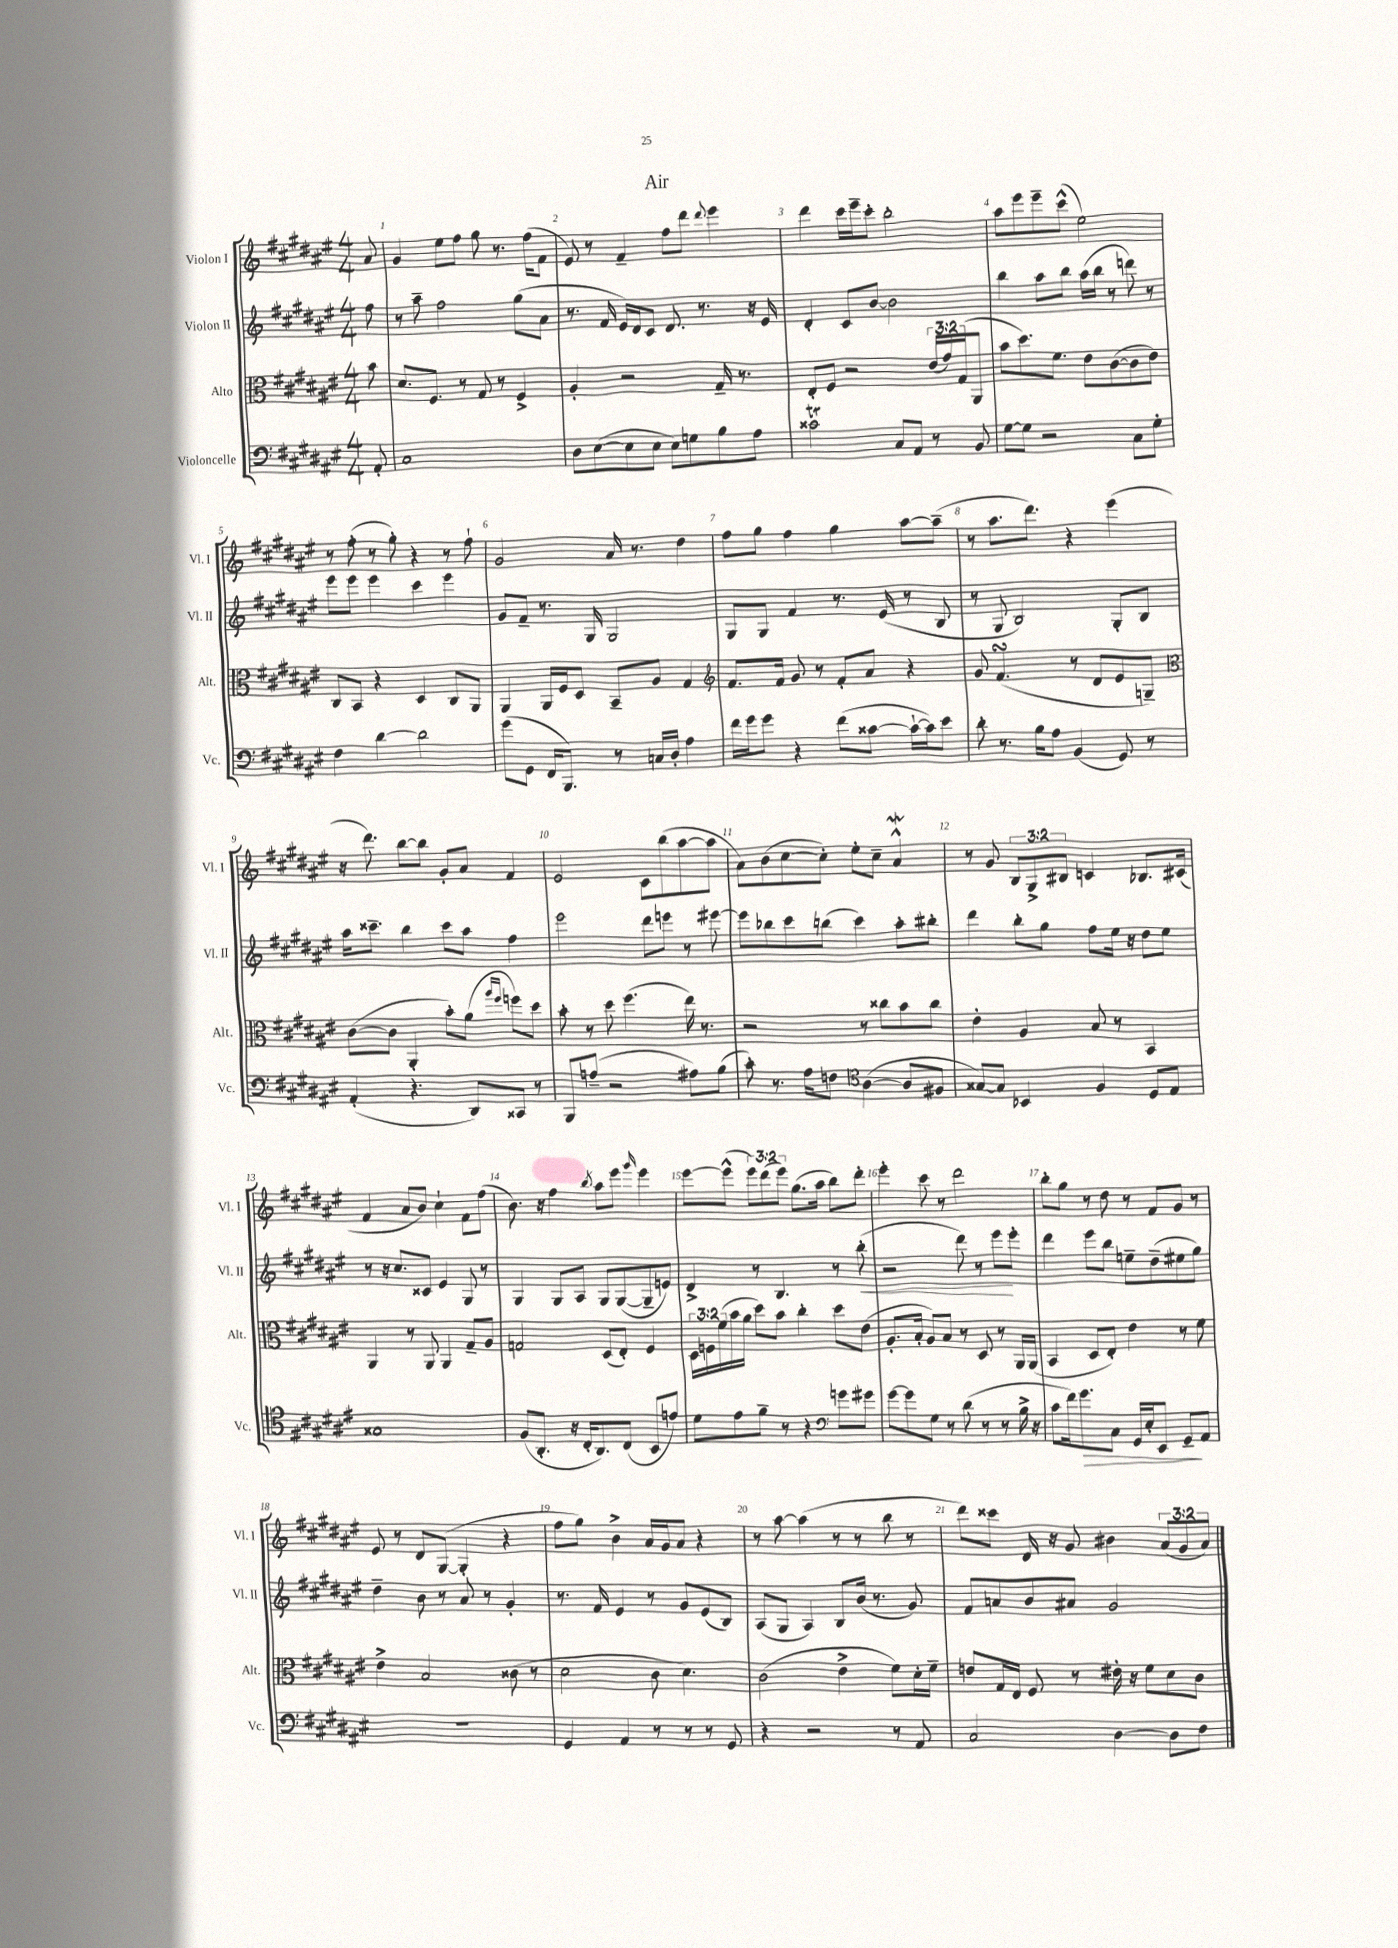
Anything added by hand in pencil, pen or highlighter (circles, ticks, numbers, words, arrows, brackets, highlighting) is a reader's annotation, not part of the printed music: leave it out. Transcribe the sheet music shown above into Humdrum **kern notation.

**kern	**kern	**kern	**kern
*staff4	*staff3	*staff2	*staff1
*clefF4	*clefC3	*clefG2	*clefG2
*k[f#c#g#d#a#e#]	*k[f#c#g#d#a#e#]	*k[f#c#g#d#a#e#]	*k[f#c#g#d#a#e#]
*M4/4	*M4/4	*M4/4	*M4/4
8AA#'	8b	8ff#	8a#
=	=	=	=
1C#	8.d#	8r	4g#
.	.	8aa#~	.
.	8.F#	.	.
.	.	2ff#	8ee#
.	8r	.	8ff#
.	8G#	.	8gg#
.	8r	.	8.r
.	4F#^	(8gg#	.
.	.	.	(16ff#
.	.	8a#	8f#
=	=	=	=
8D#	4A#'	8.r	8e#)
([8E#	.	.	8r
.	.	16f#	.
8E#]	2r	16e#)	4f#~
.	.	16d#	.
8E#	.	8c#	.
8E#)	.	8.d#	8ff#
8G	.	.	8ddd#
.	.	8.r	.
.	.	.	8qqddd#
8B	16G#~	.	4eee#
.	8.r	.	.
8A#	.	16r	.
.	.	16e#	.
=	=	=	=
2c##	8E#'	4d#'	4ddd#
.	8F#	.	.
.	2r	8c#	16ccc#
.	.	.	16eee#~
.	.	[8b	8ccc#'
8C#	.	2b]	2bb'
8AA#	.	.	.
8r	(24e#	.	.
.	24g#)	.	.
.	(24G#	.	.
8BB	8AA#	.	.
=	=	=	=
[8G#	8b	4bb	8aa#
8G#]	8.dd#)	.	8eee#
2r	.	8aa#	8eee#~
.	8.f#	.	.
.	.	8bb	(8ccc#^^
.	8e#	(16aa#	2ee#)
.	.	16bb	.
.	([8c#	8r	.
8C#	8c#]	8ddd)	.
8G#'	8e#)	8r	.
=	=	=	=
4F#	8C#	8eee#	8r
.	8BB	8eee#	(8ff#'
[4d#	4r	4eee#	8r
.	.	.	8gg#')
2d#]	4D#	4ccc#	4r
.	8C#	4eee#	8r
.	8AA#	.	8ff#`
=	=	=	=
(8g#	4AA#	8g#	2g#
8GG#	.	8f#~	.
16FF#	16AA#	8.r	.
8.BBB)	16F#	.	.
.	8D#	.	.
.	.	16G#	.
8r	8BB~	2G#	16a#
.	.	.	8.r
16C	8A#	.	.
16D#'	.	.	.
4A#	4G#	.	4dd#
=	=	=	=
*	*clefG2	*	*
16f#	8.f#	8G#	8ff#
16g#	.	.	.
8g#	.	8G#	8gg#
.	16f#	.	.
4r	8g#	4f#	4ff#
.	8r	.	.
(8f#	8f#'	8.r	4gg#
[8c##	8a#	.	.
.	.	(16e#	.
16c##`_	4r	8r	[8aa#
16c##])	.	.	.
8e#	.	8B	(8aa#~]
=	=	=	=
8d#'	8g#	8r	8r
8.r	(4.f#	8G#	8.aa#
.	.	2B)	.
16B	.	.	8.ddd#)
8A#	.	.	.
(4BB	8r	.	4r
.	8d#	.	.
8GG#)	8e#	8G#'	(4eee#
8r	8G~)	8B	.
=	=	=	=
*	*clefC3	*	*
(4AA#'	([8c#	16aa#	16r
.	.	8.ccc##~	8.ddd#)
.	8c#]	.	.
4.r	4AA#'	4bb	[8bb
.	.	.	8bb]
.	8b')	8ccc##	8g#'
8DD#)	(8a#	8aa#	8a#
.	16qqaa#	.	.
.	16qqff#	.	.
8CC##	8ff)	4ff#	4f#
8r	8dd#	.	.
=	=	=	=
8BBB	8b'	2eee#	2e#
(8A~	8r	.	.
2r	8dd#	.	.
.	(4.ff#	.	.
.	.	8ddd#	8c#
.	.	8eee	(8bb
8A#)	16ee#)	8r	[8aa#
.	8.r	.	.
(8B	.	[8eee#	8aa#]
=	=	=	=
8c#')	2r	8eee#]	8a#)
8.r	.	8bb-	(8b
.	.	8ccc#	[8cc#
16A#	.	.	.
8F	.	(8bb	8cc#'])
*clefC4	*	*	*
([4A#	8r	4ccc#)	8ee#'
.	8cc##	.	8cc#~
8A#]	8b	8aa#'	4a#^^
8F#	8cc##	8bb#'	.
=	=	=	=
[8G##)	4e#'	4ddd#	8r
8G##]	.	.	8g#
4BB-	4A#	8bb'	12B
.	.	.	12G#^
.	.	8gg#	.
.	.	.	12B#
4F#	8B	8ff#	4c
.	8r	16ee#	.
.	.	16r	.
8D#	4BB	8dd#	8.B-
8E#	.	8ee#	.
.	.	.	(16c#
=	=	=	=
1G##	4AA#	8r	4f#
.	.	16r	.
.	.	8.cc#	.
.	8r	.	8a#
.	8AA#	8c##	8b)
.	4AA#	4e#	4cc#`
.	8G#~	8G#	8f#
.	8A#	8r	(8ff#
=	=	=	=
(8F#	2G	4G#	8.b)
8.AA#'	.	.	.
.	.	.	16r
.	.	8G#	4ff#
16r	.	.	.
16C#'	.	8A#	.
8.AA#)	.	.	.
.	.	.	8qbb
.	(8D#	8G#	8aa#
(8C#	8E#')	([8G#	8eee#
.	.	.	16qqggg#
8BB	4F#	8G#~]	4eee#
8e)	.	8e)	.
=	=	=	=
8d#	24D#	4d#^	[8eee#
.	24F	.	.
.	(24f#	.	.
8e#	16b	.	(8eee#^^]
.	16a#	.	.
8f#~	8dd#)	8r	12eee#)
.	.	.	(12ddd#
8r	8b	4.B	.
.	.	.	12eee#)
4r	4cc#'	.	(8.gg#
.	.	.	16aa#
*clefF4	*	*	*
8g	8dd#	8r	8bb)
8g#	(8e#	(8bb'	8ddd#'
=	=	=	=
[8g#	8.A#'	2r	4eee#'
8g#]	.	.	.
.	16B'	.	.
8G#	8A#)	.	8ccc#
8r	8B	.	8r
(8d#	8r	8ddd#)	2ddd#
8r	8D#	8r	.
8r	8r	8eee#	.
16B^	16AA#	8eee#'	.
16r	(16AA#	.	.
=	=	=	=
8c#	4BB	4ddd#	8bb'
16f#)	.	.	8gg#
8.g#	.	.	.
.	8D#	8eee#	8r
8C#	8E#')	8bb	8dd#
16GG#	4e#	8ee~	8r
16E#'	.	.	.
8EE#	.	(8dd#~	8f#
8GG#~	8r	8ee#	8g#
8AA#	8f#	8gg#)	8r
=	=	=	=
1r	4e#^	4dd#~	8e#
.	.	.	8r
.	2B	8b	8d#
.	.	8r	([8G#
.	.	8a#	4G#']
.	.	8r	.
.	(8c##	4g#'	4r
.	8r	.	.
=	=	=	=
4GG#	2d#	8.r	8ff#
.	.	.	8gg#)
.	.	16f#	.
4AA#	.	4e#	4b^
8r	8c#	8r	16a#
.	.	.	16g#
8r	4.d#)	8g#	8a#
8r	.	(8e#	4r
8GG#	.	8B)	.
=	=	=	=
4r	(2c#	(8A#	8r
.	.	8G#	[8aa#
2r	.	4A#)	(4aa#]
.	4e#^	8B	8r
.	.	(16b	8r
.	.	8.r	.
8r	8f#)	.	8bb
8AA#	16d#'	8g#)	8r
.	16f#~	.	.
=	=	=	=
2C#	8e	8f#	8ddd#)
.	16G#	8a	8ccc##
.	16E#	.	.
.	8F#	8b	16d#
.	.	.	16r
.	8r	8a#	8g#
[4D#	16e#'	2g#	4b#
.	16r	.	.
.	8f#	.	.
8D#]	8d#	.	(12a#
.	.	.	12g#
8F#	8c#	.	.
.	.	.	12a#)
==	==	==	==
*-	*-	*-	*-
